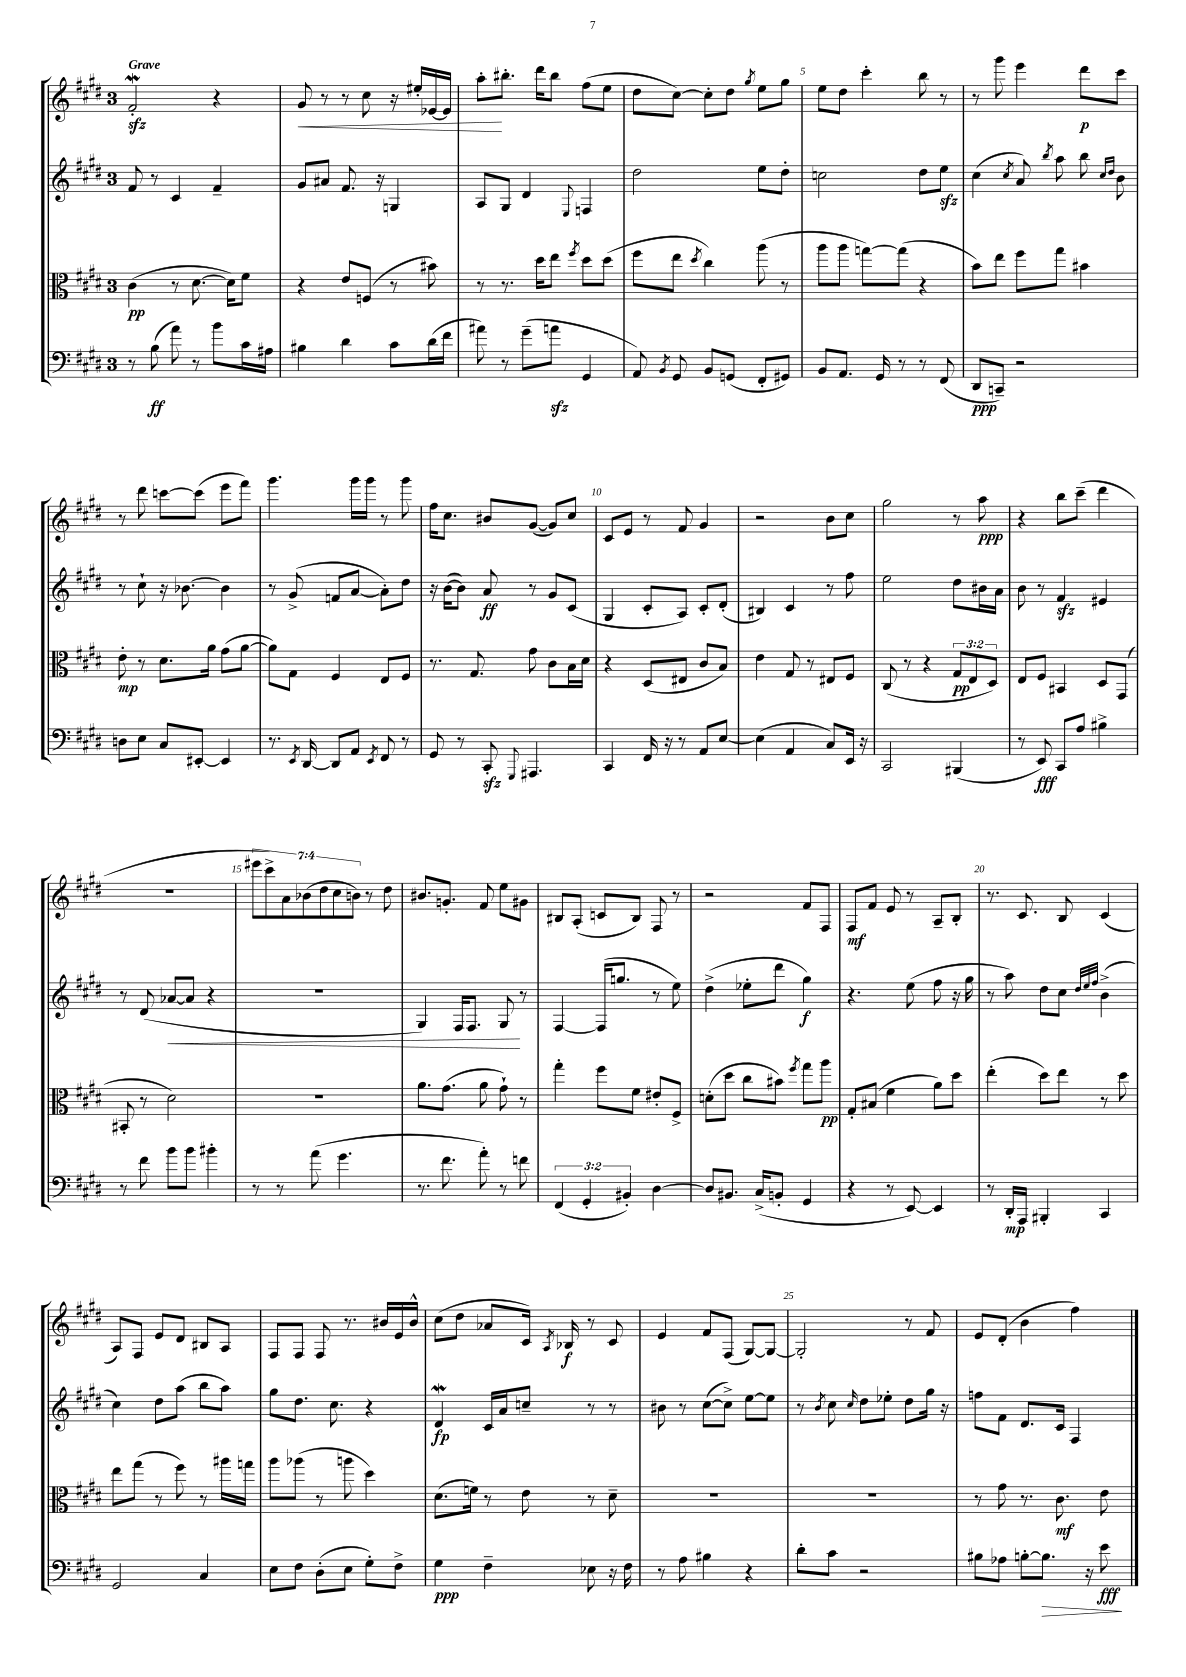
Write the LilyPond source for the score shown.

<<
\new StaffGroup <<
\new Staff = "s0" {
    \clef treble \key e \major \once \override Staff.TimeSignature.style = #'single-digit \time 3/4 \override Staff.TupletNumber.text = #tuplet-number::calc-fraction-text \tempo "Grave"
    \autoBeamOff fis'2-.\mordent\sfz r4 |
    gis'8\< r8 r8 cis''8 r16 eis''16[-. ees'16~ ees'16] |
    a''8[-.\! bis''8.]-. dis'''16[ bis''8] fis''8[( e''8] |
    dis''8[ cis''8]~) cis''8[-. dis''8] \acciaccatura { gis''8 } e''8[ gis''8] |
    e''8[ dis''8] cis'''4-. b''8 r8 |
    r8 gis'''8 e'''4 dis'''8[\p cis'''8] |
    r8 dis'''8 c'''8[~ c'''8]( e'''8[ fis'''8]) |
    gis'''4. gis'''16[ gis'''16] r8 gis'''8 |
    fis''16[ cis''8.] bis'8[ gis'8]~( gis'8[) cis''8] |
    cis'8[ e'8] r8 fis'8 gis'4 |
    r2 b'8[ cis''8] |
    gis''2 r8 a''8\ppp |
    r4 b''8[ cis'''8]--( dis'''4 |
    R2. |
    \tuplet 7/4 { eis'''8[ cis'''8->) a'8 bes'8( dis''8 cis''8 b'8]) } r8 dis''8 |
    bis'8.[ g'8.]-. fis'8 e''8[ gis'8] |
    bis8[ a8]-.( c'8[ bis8]) fis8 r8 |
    r2 fis'8[ fis8] |
    fis8[\mf fis'8] e'8 r8 a8[-- b8]-. |
    r8. cis'8. b8 cis'4( |
    a8[) fis8] e'8[ dis'8] bis8[ a8] |
    fis8[ fis8] fis8 r8. bis'16[ e'16 bis'16]-^ |
    cis''8[( dis''8] aes'8[ cis'16]) \acciaccatura { a8 } bes16\f r8 cis'8 |
    e'4 fis'8[ fis8]( gis8[~) gis8]~ |
    gis2-. r8 fis'8 |
    e'8[ dis'8]-.( b'4 fis''4) \bar "|." |
}
\new Staff = "s1" {
    \clef treble \key e \major \once \override Staff.TimeSignature.style = #'single-digit \time 3/4
    \autoBeamOff fis'8 r8 cis'4 fis'4-- |
    gis'8[ ais'8] fis'8. r16 g4 |
    a8[ gis8] dis'4 \appoggiatura { e8 } f4 |
    dis''2 e''8[ dis''8]-. |
    c''2 dis''8[ e''8]\sfz |
    cis''4( \acciaccatura { cis''8 } a'8) \acciaccatura { b''8 } a''8 b''8 \grace { cis''16[ dis''16] } b'8 |
    r8 cis''8-! r16 bes'8.~ bes'4 |
    r8 gis'8->( f'8[ a'8]~ a'8[-.) dis''8] |
    r16 b'16[~( b'8]) a'8\ff r8 gis'8[ cis'8]( |
    gis4 cis'8[-. a8]) cis'8[-. dis'8]-.( |
    bis4) cis'4 r8 fis''8 |
    e''2 dis''8[ bis'16 a'16] |
    b'8 r8 fis'4\sfz eis'4 |
    r8 dis'8( aes'8[~\< aes'8] r4 |
    R2. |
    gis4) fis16[ fis8.] gis8\! r8 |
    fis4~ fis16[( g''8.] r8 e''8) |
    dis''4->( ees''8[-. dis'''8] gis''4\f) |
    r4. e''8( fis''8 r16 gis''16 |
    r8 a''8) dis''8[ cis''8] \grace { dis''32[ e''32 fis''32] } b'4->( |
    cis''4) dis''8[ a''8]( b''8[ a''8]) |
    gis''8[ dis''8.] cis''8. r4 |
    dis'4\mordent\fp cis'16[ a'16 c''8]-- r8 r8 |
    bis'8 r8 cis''8[~( cis''8]->) e''8[~ e''8] |
    r8 \acciaccatura { b'8 } cis''8 \grace { cis''16 } dis''8[ ees''8]-. dis''8[ gis''16] r16 |
    f''8[ fis'8] dis'8.[ cis'16] fis4 \bar "|." |
}
\new Staff = "s2" {
    \clef alto \key e \major \once \override Staff.TimeSignature.style = #'single-digit \time 3/4 \override Staff.TupletNumber.text = #tuplet-number::calc-fraction-text
    \autoBeamOff cis'4\pp( r8 dis'8.~ dis'16[) fis'8] |
    r4 e'8[ f8]( r8 bis'8) |
    r8 r8. dis''16[ e''8] \acciaccatura { fis''8 } dis''8[ dis''8]( |
    fis''8[ e''8] \acciaccatura { dis''8 } cis''4) a''8( r8 |
    a''8[ a''8] g''8[~) g''8]( r4 |
    b'8[) e''8] fis''8[ gis''8] bis'4 |
    e'8-.\mp r8 dis'8.[ a'16] gis'8[( a'8]~ |
    a'8[) gis8] fis4 e8[ fis8] |
    r8. gis8. gis'8 cis'8[ b16 dis'16] |
    r4 dis8[( eis8] cis'8[ b8]) |
    e'4 gis8 r8 eis8[ fis8] |
    cis8( r8 r4 \tuplet 3/2 { gis8[\pp e8 dis8]) } |
    e8[ fis8] bis,4 dis8[ gis,8]( |
    bis,8-. r8 dis'2) |
    R2. |
    a'8.[ gis'8.]( a'8 gis'8-!) r8 |
    gis''4-. fis''8[ fis'8] eis'8[-. fis8]-> |
    d'8[-.( dis''8] cis''8[ bis'8]) \acciaccatura { fis''8 } gis''8[ a''8]\pp |
    gis8[-. bis8]( fis'4 a'8[) dis''8] |
    e''4-.( dis''8[) e''8] r8 dis''8 |
    e''8[ gis''8]( r8 fis''8) r8 ais''16[ g''16] |
    a''8[ aes''8]( r8 a''8 dis''4) |
    dis'8.[( f'16]) r8 e'8 r8 dis'8-- |
    R2. |
    R2. |
    r8 gis'8 r8. cis'8.\mf e'8 \bar "|." |
}
\new Staff = "s3" {
    \clef bass \key e \major \once \override Staff.TimeSignature.style = #'single-digit \time 3/4 \override Staff.TupletNumber.text = #tuplet-number::calc-fraction-text
    \autoBeamOff r8 b8\ff( a'8) r8 b'8[ cis'16 ais16] |
    bis4 dis'4 cis'8[ dis'16( fis'16] |
    ais'8) r8 gis'8[--( a'8]\sfz gis,4 |
    a,8) \acciaccatura { b,8 } gis,8 b,8[ g,8]( fis,8[-. gis,8]) |
    b,8[ a,8.] gis,16 r8 r8 fis,8( |
    dis,8[\ppp c,8]--) r2 |
    d8[ e8] cis8[ eis,8]~-. eis,4 |
    r8. \acciaccatura { e,8 } dis,16~ dis,8[ a,8] \acciaccatura { e,8 } fis,8 r8 |
    gis,8 r8 cis,8-.\sfz \appoggiatura { gis,,8 } ais,,4. |
    cis,4 fis,16 r16 r8 a,8[ e8]~ |
    e4( a,4 cis8[) e,16] r16 |
    cis,2 bis,,4( |
    r8 e,8\fff) cis,8[ a8] bis4-> |
    r8 fis'8 b'8[ b'8] bis'4-. |
    r8 r8 a'8( gis'4. |
    r8. fis'8. a'8-.) r8 f'8 |
    \tuplet 3/2 { fis,4( gis,4-. bis,4-.) } dis4~ |
    dis8[ bis,8.] cis16[->( b,8]-. gis,4 |
    r4 r8 e,8~) e,4 |
    r8 dis,16[-.\mp a,,16] bis,,4-. cis,4 |
    gis,2 cis4 |
    e8[ fis8] dis8[-.( e8] gis8[-.) fis8]-> |
    gis4\ppp fis4-- ees8 r16 fis16 |
    r8 a8 bis4 r4 |
    dis'8[-. cis'8] r2 |
    bis8[ aes8] b8[~-. b8.]\> r16 e'8\fff\! \bar "|." |
}
>>
>>
\layout { \context { \Score \override BarNumber.break-visibility = ##(#f #t #t) barNumberVisibility = #(every-nth-bar-number-visible 5) } }
